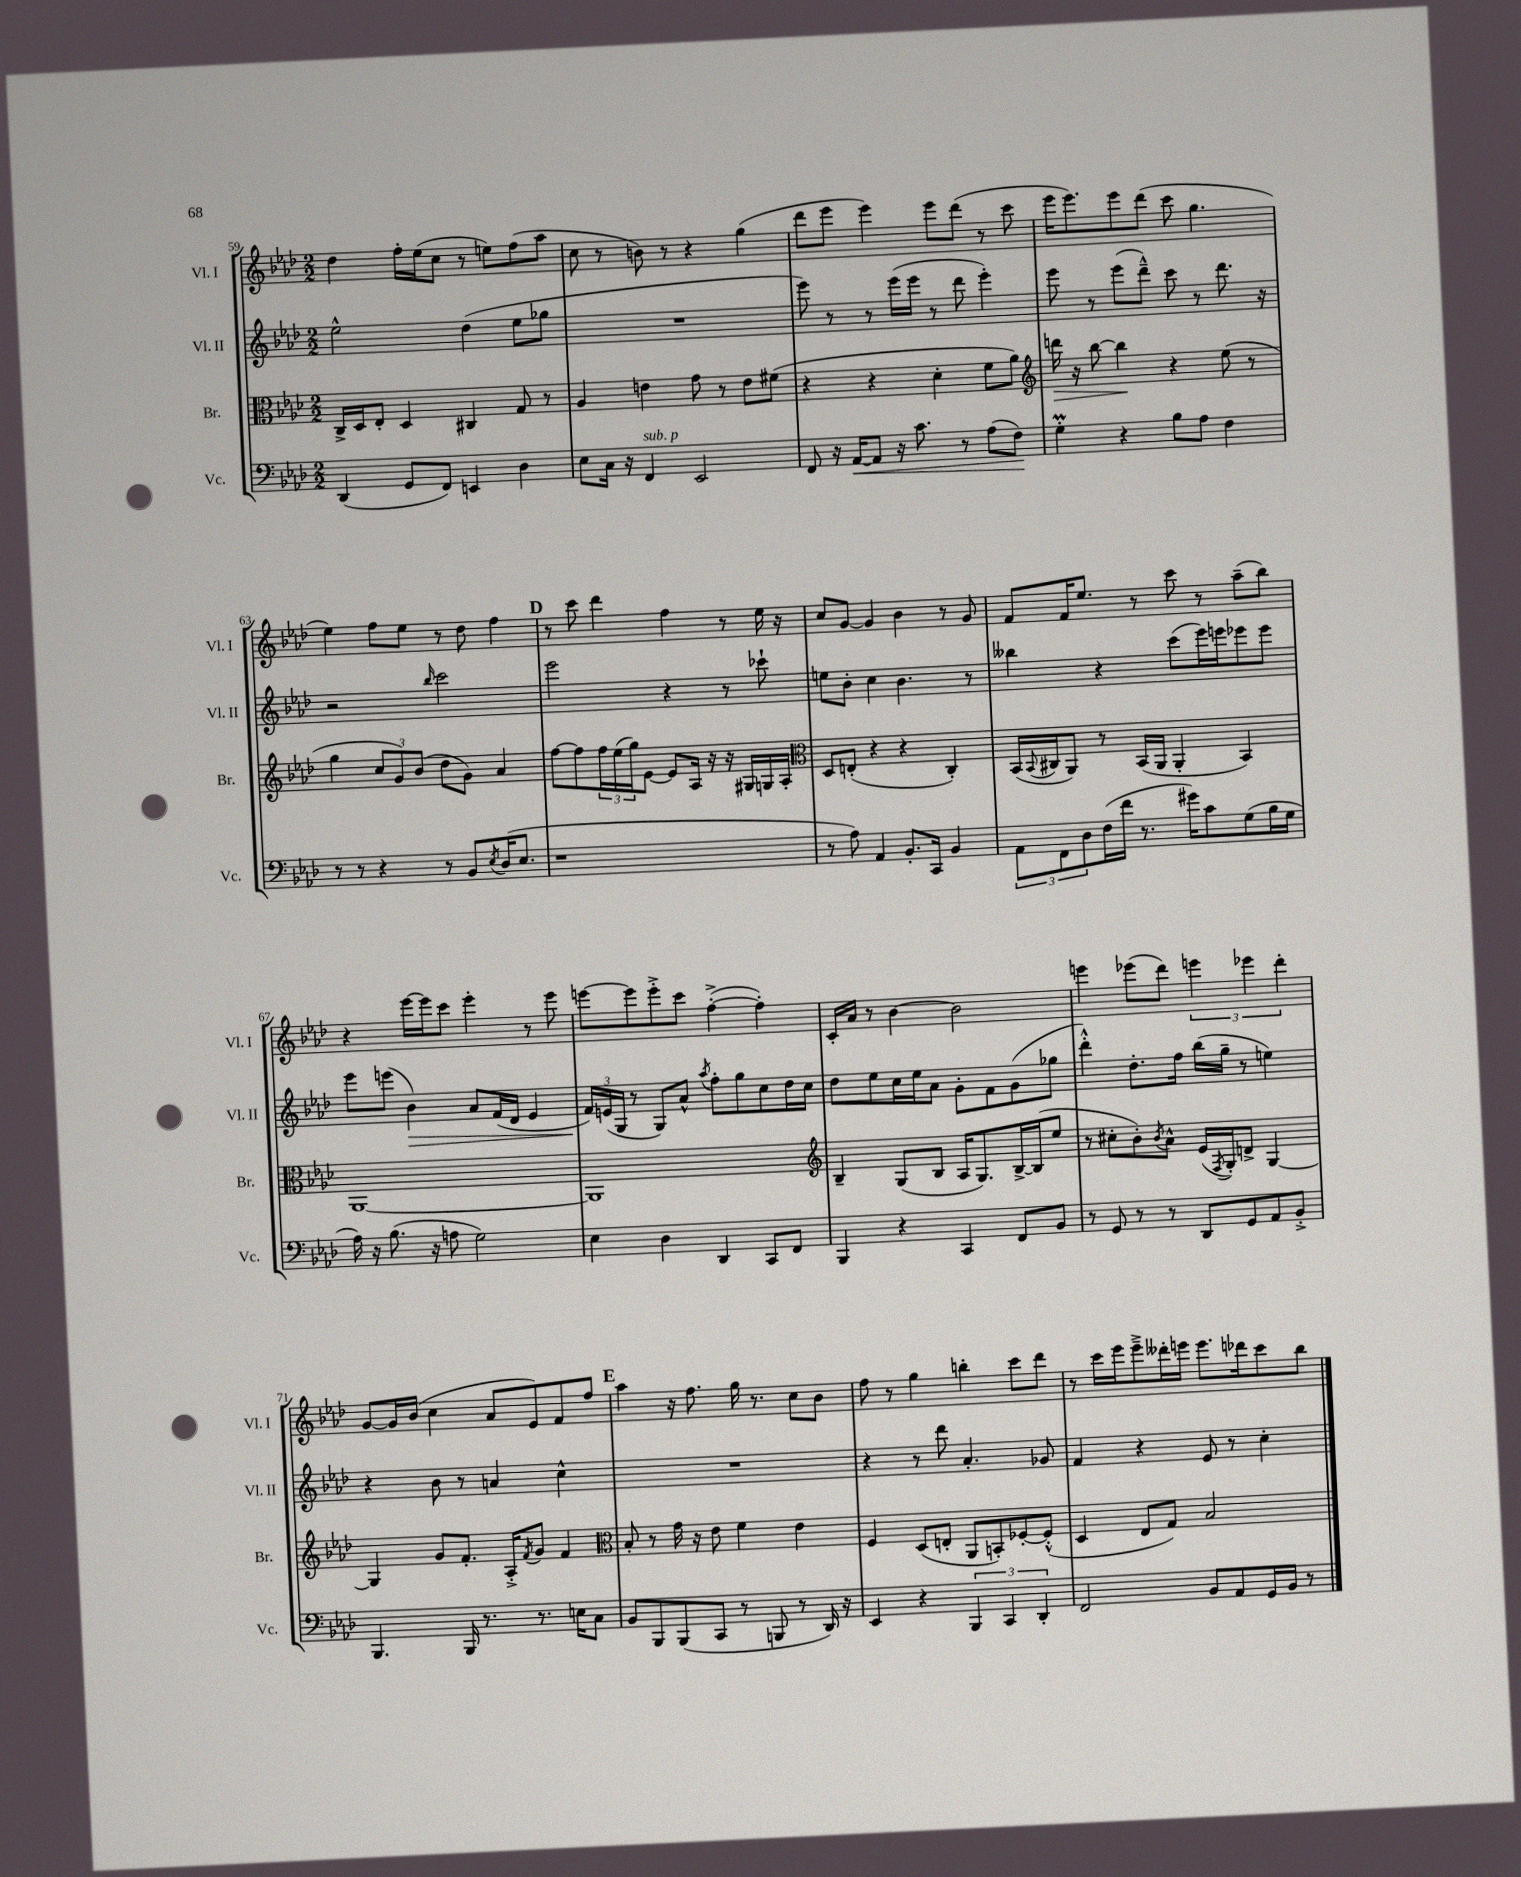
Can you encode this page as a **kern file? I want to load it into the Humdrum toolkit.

**kern	**kern	**kern	**kern
*staff4	*staff3	*staff2	*staff1
*clefF4	*clefC3	*clefG2	*clefG2
*k[b-e-a-d-]	*k[b-e-a-d-]	*k[b-e-a-d-]	*k[b-e-a-d-]
*M2/2	*M2/2	*M2/2	*M2/2
(4DD-	16C^	2ee-^^	4dd-
.	16D-	.	.
.	8E-'	.	.
8GG	4D-	.	16ff'
.	.	.	(16ee-
8FF)	.	.	8cc
4EE	4C#	(4dd-	8r
.	.	.	8ee)
4D-	8G	8ee-	(8ff
.	8r	8gg-	8aa-
=	=	=	=
8E-	4A-	1r	8cc
16C	.	.	8r
16r	.	.	.
4FF	4e	.	8b)
.	.	.	8r
2EE-	8g	.	4r
.	8r	.	.
.	8e	.	(4gg
.	(8f#	.	.
=	=	=	=
8FF	4r	8eee-)	8ddd-
16r	.	8r	8eee-
[16AA-	.	.	.
8AA-]	4r	8r	4eee-)
16r	.	(16eee-	.
8.c	.	16eee-	.
.	4d-'	8r	8eee-
8r	.	8ddd-	(8ddd-
(8A-	8f	4eee-')	8r
8F)	8a-)	.	8ccc
=	=	=	=
*	*clefG2	*	*
4G'	16ddd	8eee-	16eee-
.	16r	.	8.eee-)
.	[8bb-	8r	.
4r	4bb-]	(8eee-	8eee-
.	.	8ddd-~^^)	(8ddd-
8B-	4r	8ccc	8ccc
8A-	.	8r	4.gg
4F	(8ee-	8.ddd-	.
.	8r	.	.
.	.	16r	.
=	=	=	=
8r	4gg	2r	4ee-)
8r	.	.	.
4r	12cc	.	8ff
.	12g)	.	.
.	.	.	8ee-
.	(12b-	.	.
.	.	16qqbb-	.
8r	8dd-	2ccc	8r
8BB-	8g)	.	8dd-
8qE-	.	.	.
(16D-	4a-	.	4ff
8.E-	.	.	.
=	=	=	=
1r	[8ff	2eee-	8r
.	8ff]	.	8ccc
.	24ff	.	4ddd-
.	(24ee-	.	.
.	24gg)	.	.
.	[8e-	.	.
.	8e-]	4r	4ff
.	16A-	.	.
.	16r	.	.
.	16r	8r	8r
.	16G#	.	.
.	16G	8ccc-`	16ee-
.	16A-'	.	16r
=	=	=	=
*	*clefC3	*	*
8r	8D-	8ee	8cc
8A-)	(8E'	8b-'	[8g
4AA-	4r	4cc	4g]
8.BB-'	4r	4.b-	4b-
16CC	.	.	.
4BB-	4C')	.	8r
.	.	8r	8g
=	=	=	=
12AA-	(16BB-	4bb--	8f
.	8qqBB-	.	.
.	16C#	.	.
12FF	.	.	.
.	8AA-)	.	16f
12D-	.	.	.
.	.	.	8.ee-
(16F	8r	4r	.
16f	.	.	.
8.r	(16BB-	.	8r
.	16AA-	.	.
.	4AA-'	(8ccc	8ccc
16g#)	.	.	.
8c	.	16eee-)	8r
.	.	16eee	.
(8G	4BB-)	8eee-	(8aa-~
16B-	.	8eee-	8bb-)
16G	.	.	.
=	=	=	=
16A-)	[1AA-	8eee-	4r
16r	.	.	.
(8.B-	.	(8eee	.
.	.	4b-)	[16eee-
16r	.	.	16eee-]
8A	.	.	8ccc
2G)	.	8a-	4eee-'
.	.	(16f	.
.	.	16d-	.
.	.	4e-	8r
.	.	.	8eee-
=	=	=	=
4E-	1AA-]	24f)	[8eee
.	.	(24e	.
.	.	24G	.
.	.	8r	8eee]
4D-	.	8G)	8eee'^
.	.	8a-^^	8ccc
.	.	8qaa-	.
4DD-	.	8ff'	([4ff'^
.	.	8gg	.
8CC	.	8cc	4ff'])
8FF	.	16dd-	.
.	.	16cc	.
=	=	=	=
*	*clefG2	*	*
4BBB-	4B-~	8dd-	16c'
.	.	.	16a-
.	.	8ee-	8r
4r	(8G	16cc	[4b-
.	.	16ee-	.
.	8B-	8a-	.
4CC	16A-	8g'	2b-]
.	8.G)	.	.
.	.	8f	.
8FF	[16B-^	(8g	.
.	(16B-]	.	.
8BB-	8ee-	8gg-	.
=	=	=	=
8r	8r	4ddd-'^^)	4eee
8GG	8cc#'	.	.
8r	8b-')	8.dd-'	(8eee-
.	8qb-	.	.
8r	8a-^^	.	8ddd-)
.	.	16ff	.
8DD-	(16e-	(16bb-	6eee
.	8qF	.	.
.	16G')	16gg~	.
8GG	8d^	8r	.
.	.	.	6eee-
8AA-	[4G	4ee)	.
.	.	.	6ddd-'
8BB-'^	.	.	.
=	=	=	=
4.BBB-	4G]	4r	[8g
.	.	.	16g]
.	.	.	(16b-
.	8g	8b-	4cc
16BBB-	8.f'	8r	.
8.r	.	.	.
.	.	4a	8a-
.	16A-'^	.	.
.	8qf	.	.
8.r	8g	.	8e-)
.	4f	4cc^^	8f
16E	.	.	.
8C	.	.	8ff
=	=	=	=
*	*clefC3	*	*
8BB-	8B-'	1r	4aa-
8BBB-	8r	.	.
(8BBB-	16g	.	16r
.	16r	.	8.ff
8CC	8e-	.	.
8r	4f	.	16gg
.	.	.	8.r
8BBB	.	.	.
8r	4e-	.	8cc
16DD-)	.	.	8b-
16r	.	.	.
=	=	=	=
4EE-	4F	4r	8ff
.	.	.	8r
4r	(8D-	8r	4gg
.	8E'	8ddd-	.
6BBB-	8AA-	4.a-'	4bb'
.	8BB')	.	.
6CC	.	.	.
.	[8F-'	.	8ccc
6DD-'	.	.	.
.	(8F-'^^]	8g-	8ddd-
=	=	=	=
2FF	4D-	4f	8r
.	.	.	16ccc
.	.	.	16eee-
.	8E-	4r	8eee-~^
.	8G)	.	16ddd--'
.	.	.	16eee
8BB-	2B-	8e-	8.eee
8AA-	.	8r	.
.	.	.	16ddd-
16GG	.	4cc'	8ccc
16BB-	.	.	.
8r	.	.	8bb-
==	==	==	==
*-	*-	*-	*-
